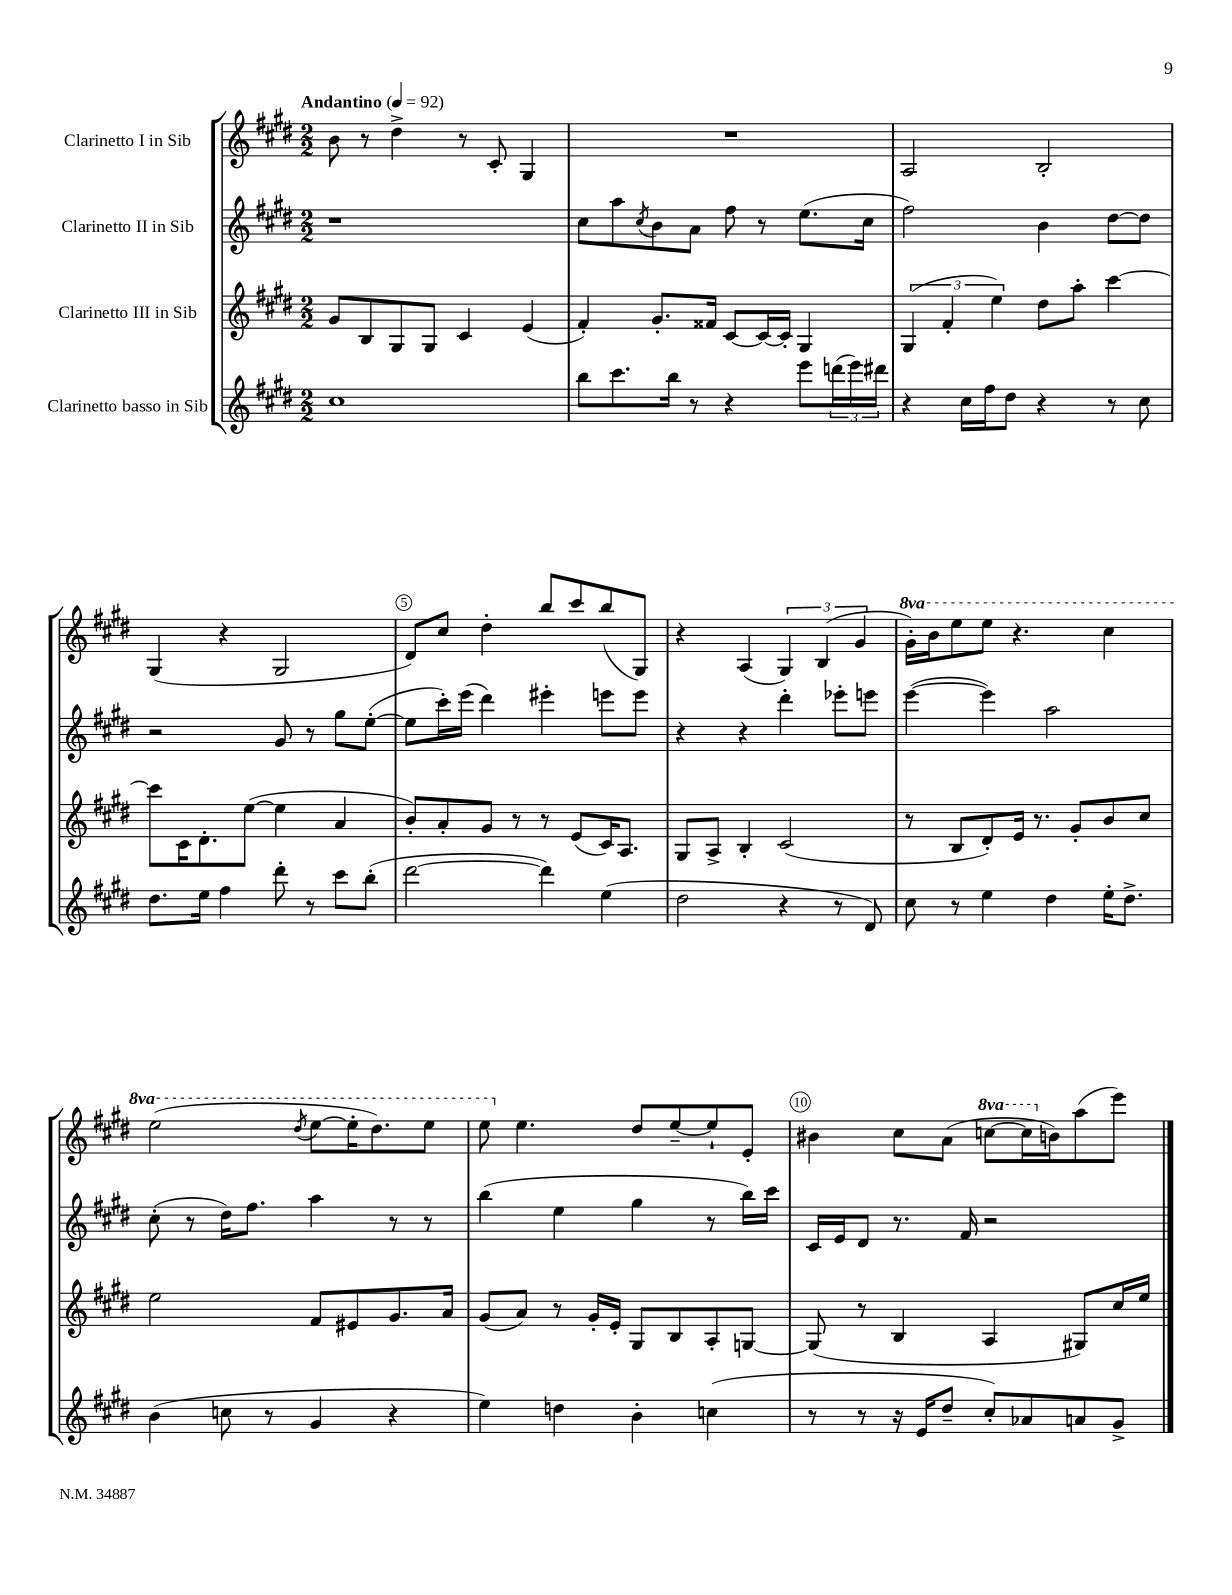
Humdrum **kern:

**kern	**kern	**kern	**kern
*staff4	*staff3	*staff2	*staff1
*clefG2	*clefG2	*clefG2	*clefG2
*k[f#c#g#d#]	*k[f#c#g#d#]	*k[f#c#g#d#]	*k[f#c#g#d#]
*M2/2	*M2/2	*M2/2	*M2/2
*MM92	*MM92	*MM92	*MM92
1cc#	8g#/L	1r	8b\
.	8B/	.	8r
.	8G#/	.	4dd#^\
.	8G#/J	.	.
.	4c#/	.	8r
.	.	.	8c#'/
.	(4e/	.	4G#/
=	=	=	=
8bb\L	4f#'/)	8cc#\L	1r
8.ccc#\	.	8aa\	.
.	.	8qcc#/	.
.	8.g#'/L	8b\	.
16bb\Jk	.	.	.
8r	.	8a\J	.
.	16f##/Jk	.	.
4r	[8c#/L	8ff#\	.
.	16c#/_L	8r	.
.	16c#'/]JJ	.	.
8eee\L	4G#/	(8.ee\L	.
(24ddd\L	.	.	.
24eee\)	.	.	.
.	.	16cc#\Jk	.
24ddd#\JJ	.	.	.
=	=	=	=
4r	(6G#/	2ff#\)	2A/
.	6f#'/	.	.
16cc#\LL	.	.	.
16ff#\J	.	.	.
.	6ee\)	.	.
8dd#\J	.	.	.
4r	8dd#\L	4b\	2B'/
.	8aa'\J	.	.
8r	[4ccc#\	[8dd#\L	.
8cc#\	.	8dd#\]J	.
=	=	=	=
8.dd#\L	8ccc#\]L	2r	(4G#/
.	16c#\K	.	.
16ee\Jk	8.d#'\	.	.
4ff#\	.	.	4r
.	([8ee\J	.	.
8ddd#'\	4ee\]	8g#/	2G#/
8r	.	8r	.
8ccc#\L	4a/	8gg#\L	.
(8bb'\J	.	([8ee'\J	.
=	=	=	=
[2ddd#\	8b'/L)	8ee\]L	8d#/L)
.	8a'/	16ccc#'\L)	8cc#/J
.	.	(16eee\JJ	.
.	8g#/J	4ddd#\)	4dd#'\
.	8r	.	.
4ddd#\])	8r	4eee#'\	8bb/L
.	(8e/L	.	8ccc#/
(4ee\	16c#/K)	8eee\L	(8bb/
.	8.A/J	.	.
.	.	8eee\J	8G#/J)
=	=	=	=
2dd#\	8G#/L	4r	4r
.	8A^/J	.	.
.	4B'/	4r	(4A/
4r	(2c#/	4ddd#'\	6G#/)
.	.	.	(6B/
8r	.	8eee-'\L	.
.	.	.	6g#/
8d#/)	.	8eee\J	.
=	=	=	=
8cc#\	8r	([4eee\	16gg#'\LL)
.	.	.	16bb\J
8r	8B/L	.	8eee\
4ee\	8d#'/)	4eee\])	8eee\J
.	16e/Jk	.	4.r
.	8.r	.	.
4dd#\	.	2aa\	.
.	8g#'/L	.	.
16ee'\LK	8b/	.	4ccc#\
8.dd#^\J	.	.	.
.	8cc#/J	.	.
=	=	=	=
(4b\	2ee\	(8cc#'\	(2eee\
.	.	8r	.
8cc\	.	16dd#\LK)	.
.	.	8.ff#\J	.
8r	.	.	.
.	.	.	8qddd#/
4g#/	8f#/L	4aa\	[8eee\L
.	8e#/	.	16eee'\]K
.	.	.	8.ddd#\)
4r	8.g#/	8r	.
.	.	8r	8eee\J
.	16a/Jk	.	.
=	=	=	=
4ee\)	(8g#/L	(4bb\	8eee\
.	8a/J)	.	4.ee\
4dd\	8r	4ee\	.
.	16g#'/LL	.	.
.	16e'/JJ	.	.
4b'\	8G#/L	4gg#\	8dd#/L
.	8B/	.	[8ee~/
(4cc\	8A'/	8r	8ee`/]
.	[8G/J	16bb\LL)	8e'/J
.	.	16ccc#\JJ	.
=	=	=	=
8r	(8G/]	16c#/LL	4b#\
.	.	16e/J	.
8r	8r	8d#/J	.
16r	4B/	8.r	8cc#\L
16e/LK	.	.	.
8dd#~/J	.	.	(8a\J
.	.	16f#/	.
8cc#'/L)	4A/	2r	[8ccc\L
8a-/	.	.	16ccc\]L
.	.	.	16b\J)
8a/	8G#/L)	.	(8aa\
8g#^/J	16cc#/L	.	8eee\J)
.	16ee/JJ	.	.
==	==	==	==
*-	*-	*-	*-
